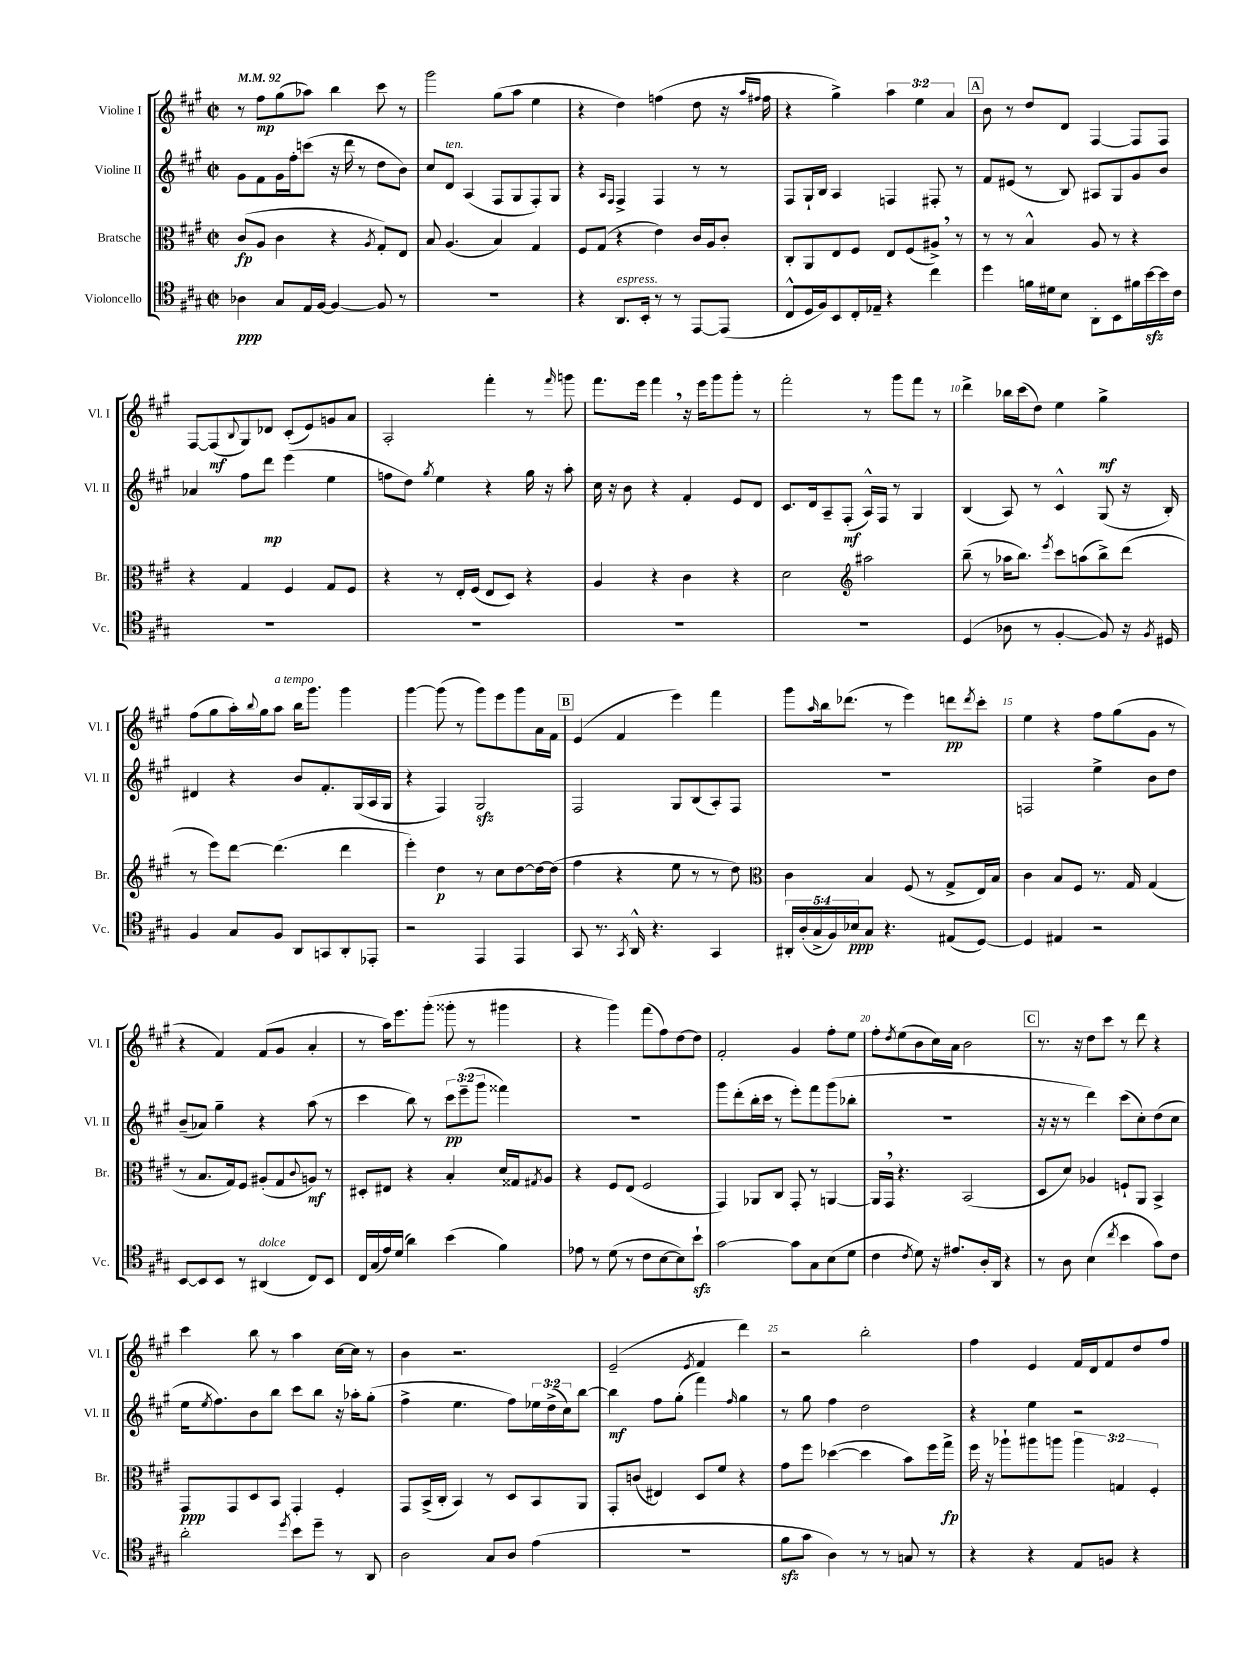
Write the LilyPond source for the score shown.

<<
\new StaffGroup <<
\new Staff = "s0" \with { instrumentName = "Violine I" shortInstrumentName = "Vl. I" } {
    \clef treble \key a \major \defaultTimeSignature \time 2/2 \override Staff.TupletNumber.text = #tuplet-number::calc-fraction-text \tempo 4 = 92
    r8 fis''8\mp gis''8( aes''8) b''4 cis'''8 r8 |
    gis'''2 gis''8( a''8 e''4 |
    r4 d''4) f''4( d''8 r16 \grace { a''16 fis''16 } fis''16 |
    r4 gis''4->) \tuplet 3/2 { a''4 e''4 a'4 } |
    \mark \markup { \box "A" } b'8 r8 d''8 d'8 fis4~ fis8 fis8 |
    fis8~ fis8\mf( \appoggiatura { b8 } gis8) des'8 cis'8-.( e'8) g'8 a'8 |
    a2-. fis'''4-. r8 \grace { fis'''16 } g'''8 |
    fis'''8. e'''16 fis'''4 \breathe r16 e'''16 gis'''8 gis'''8-. r8 |
    fis'''2-. r8 gis'''8 fis'''8 r8 |
    d'''4-> bes''16 cis'''16( d''8) e''4 gis''4->\mf |
    fis''8( gis''8 a''16-.) \appoggiatura { b''8 } gis''16 a''8^\markup { \italic "a tempo" } b''16 gis'''8. gis'''4 |
    gis'''4~ gis'''8( r8 gis'''8) e'''8 gis'''8 a'16 fis'16 |
    \mark \markup { \box "B" } e'4( fis'4 e'''4) fis'''4 |
    gis'''8 \grace { a''16 } b''16 des'''8.( r8 e'''4) d'''8\pp \acciaccatura { d'''8 } cis'''8-. |
    e''4 r4 fis''8 gis''8( gis'8 r8 |
    r4 fis'4) fis'8( gis'8 a'4-. |
    r8 a''16) e'''8. gis'''8-.( gisis'''8-. r8 gis'''4 |
    r4 gis'''4) fis'''8( fis''8) d''8~ d''8 |
    fis'2-. gis'4 fis''8-. e''8 |
    fis''8-. \acciaccatura { d''8 } e''8( b'8 cis''16) a'16 b'2 |
    \mark \markup { \box "C" } r8. r16 d''8 cis'''8 r8 d'''8 r4 |
    cis'''4 b''8 r8 a''4 cis''16~ cis''16 r8 |
    b'4 r2. |
    e'2--( \acciaccatura { e'8 } fis'4 d'''4) |
    r2 b''2-. |
    fis''4 e'4 fis'16 d'16 fis'8 d''8 fis''8 \bar "|." |
}
\new Staff = "s1" \with { instrumentName = "Violine II" shortInstrumentName = "Vl. II" } {
    \clef treble \key a \major \defaultTimeSignature \time 2/2 \override Staff.TupletNumber.text = #tuplet-number::calc-fraction-text
    gis'8 fis'8 gis'16 fis''16-. c'''8( r16 d'''16 r8 d''8 b'8) |
    cis''8 d'8^\markup { \italic "ten." } a4( fis8 gis8 fis8-.) gis8 |
    r4 \grace { a16 fis16 } fis4-> fis4 r8 r8 |
    fis8 gis16-! b16 a4 f4 fis8-. r8 |
    \mark \markup { \box "A" } fis'8 eis'8( r8 b8) ais8 gis8 gis'8 b'8 |
    aes'4 fis''8 d'''8\mp e'''4( e''4 |
    f''8 d''8) \acciaccatura { gis''8 } e''4 r4 gis''16 r16 a''8-. |
    cis''16 r16 b'8 r4 fis'4-. e'8 d'8 |
    cis'8. d'16 a8-- fis8-.\mf( a16-^) fis16 r8 gis4 |
    b4( a8) r8 cis'4-^ gis8( r16 b16-.) |
    dis'4 r4 b'8 fis'8.-. gis16( a16 gis16 |
    r4 fis4) gis2\sfz |
    \mark \markup { \box "B" } fis2 gis8 b8( a8-.) fis8 |
    R1 |
    f2 e''4-> b'8 d''8 |
    b'8--( aes'8) gis''4-- r4 a''8( r8 |
    cis'''4 b''8) r8 \tuplet 3/2 { cis'''8\pp e'''8--( gis'''8 } fisis'''4) |
    R1 |
    gis'''8 d'''8-.( b''16-. cis'''16 r8 e'''8-.) fis'''8 gis'''8( bes''8-. |
    R1 |
    \mark \markup { \box "C" } r16 r16 r8 d'''4) cis'''8( cis''8-.) d''8( cis''8 |
    e''16 \acciaccatura { e''8 } fis''8.) b'8 b''8 cis'''8 b''8 r16 aes''16-. gis''8-.( |
    fis''4-> e''4. fis''8) \tuplet 3/2 { ees''16 d''16->( cis''16) } b''8~ |
    b''4\mf fis''8 gis''8-.( fis'''4) \grace { fis''16 } gis''4 |
    r8 gis''8 fis''4 d''2 |
    r4 e''4 r2 \bar "|." |
}
\new Staff = "s2" \with { instrumentName = "Bratsche" shortInstrumentName = "Br." } {
    \clef alto \key a \major \defaultTimeSignature \time 2/2 \override Staff.TupletNumber.text = #tuplet-number::calc-fraction-text
    cis'8\fp( a8 cis'4 r4 \acciaccatura { a8 } gis8-.) e8 |
    b8 a4.( b4) gis4 |
    fis8 gis8( r4 e'4) cis'16 a16 cis'8-. |
    cis8-. a,8 e8 fis8 e8 fis8( ais8->) \breathe r8 |
    \mark \markup { \box "A" } r8 r8 b4-^ a8 r8 r4 |
    r4 gis4 fis4 gis8 fis8 |
    r4 r8 e16-. fis16( e8 d8) r4 |
    a4 r4 cis'4 r4 |
    d'2 \clef treble ais''2 |
    b''8--( r8 aes''16 b''8.) \acciaccatura { e'''8 } cis'''8 a''8( b''8->) d'''8( |
    r8 e'''8) d'''8~ d'''4.( d'''4 |
    e'''4-.) d''4\p r8 cis''8 d''8~ d''16~ d''16( |
    \mark \markup { \box "B" } fis''4 r4 e''8 r8 r8 d''8) |
    \clef alto cis'4 b4 fis8( r8 gis8-> e16) b16 |
    cis'4 b8 fis8 r8. gis16 gis4( |
    r8 b8. gis16) fis8 ais8-.( gis8 \appoggiatura { cis'8 } a8\mf) r8 |
    dis8-. eis8 r4 b4-. d'16 gisis16 \acciaccatura { gis8 } a8 |
    r4 fis8 e8( fis2 |
    gis,4) aes,8 cis8 gis,8-. r8 a,4~ |
    a,16 gis,16 \breathe r4. b,2( |
    \mark \markup { \box "C" } d8 d'8) aes4 f8-! a,8 b,4-> |
    gis,8\ppp gis,8 d8 b,8 gis,4-. fis4-. |
    gis,8 b,16->( cis16-. b,4) r8 d8 b,8 a,8 |
    gis,8-. c'8( eis4) d8 fis'8 r4 |
    gis'8 fis''8 des''4~( des''4 b'8) fis''16 gis''16->\fp |
    fis''16 r16 aes''8-! ais''8 a''8 \tuplet 3/2 { a''4 g4 fis4-. } \bar "|." |
}
\new Staff = "s3" \with { instrumentName = "Violoncello" shortInstrumentName = "Vc." } {
    \clef tenor \key a \major \defaultTimeSignature \time 2/2 \override Staff.TupletNumber.text = #tuplet-number::calc-fraction-text
    aes4\ppp gis8 e16 fis16~ fis4~ fis8 r8 |
    R1 |
    r4 a,8.^\markup { \italic "espress." } b,16-. r8 r8 e,8~ e,8( |
    cis8-^ d16 fis16) b,8 cis16-. ees16-- r4 cis''4 |
    \mark \markup { \box "A" } d''4 f'16 dis'16 b8 a,8-. b,8 fis'16 b'16~\sfz b'16 cis'16 |
    R1 |
    R1 |
    R1 |
    R1 |
    d4( aes8 r8 fis4~-. fis8) r16 \acciaccatura { fis8 } dis16 |
    fis4 gis8 fis8 a,8 g,8 a,8-. ees,8-. |
    r2 e,4 e,4 |
    \mark \markup { \box "B" } gis,8 r8. \acciaccatura { gis,8 } a,16-^ r4. gis,4 |
    \tuplet 5/4 { ais,16-. a16-.( gis16-> fis16) bes16\ppp } gis8 r4. eis8( d8~) |
    d4 eis4 r2 |
    b,8~ b,8 b,8 r8 ais,4^\markup { \italic "dolce" }( cis8) b,8 |
    cis16 gis16( e'16) d'16( a'4) b'4( fis'4) |
    ees'8 r8 d'8( r8 cis'8 b8~ b8) b'8-!\sfz |
    gis'2~ gis'8 gis8 b8( d'8 |
    cis'4 \acciaccatura { cis'8 } d'8) r16 eis'8. a16-. a,16 r4 |
    \mark \markup { \box "C" } r8 a8 b4( \acciaccatura { cis''8 } b'4 gis'8) cis'8 |
    a'2-. \acciaccatura { d''8 } b'8 d''8-- r8 a,8 |
    a2 gis8 a8 e'4( |
    R1 |
    fis'8\sfz gis'8 a4) r8 r8 g8 r8 |
    r4 r4 e8 f8 r4 \bar "|." |
}
>>
>>
\layout { \context { \Score \override BarNumber.break-visibility = ##(#f #t #t) barNumberVisibility = #(every-nth-bar-number-visible 5) } }
